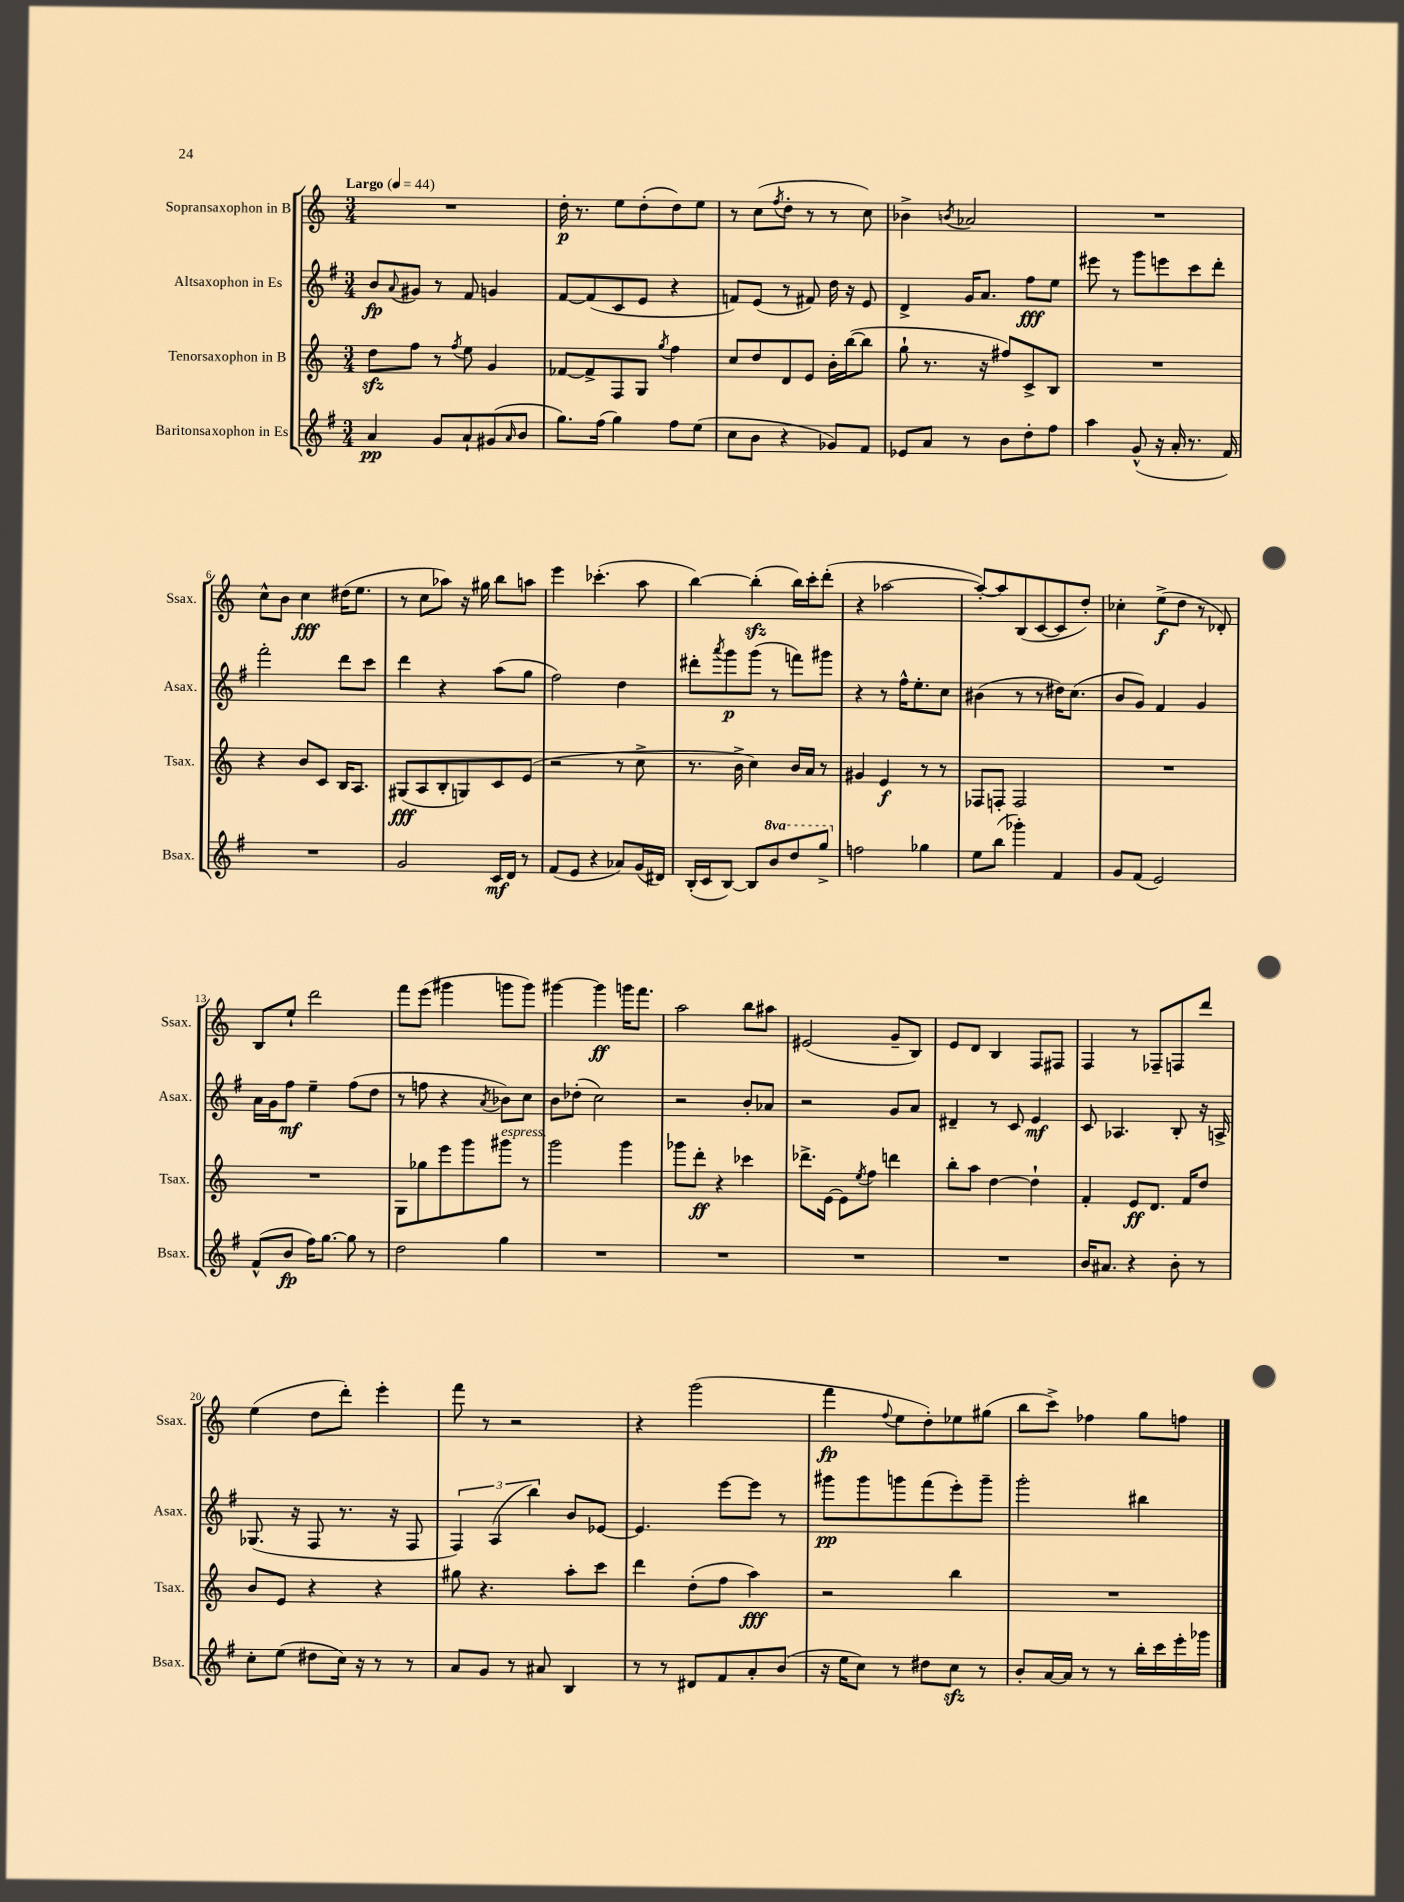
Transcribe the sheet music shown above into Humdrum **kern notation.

**kern	**kern	**kern	**kern
*staff4	*staff3	*staff2	*staff1
*clefG2	*clefG2	*clefG2	*clefG2
*k[f#]	*k[]	*k[f#]	*k[]
*M3/4	*M3/4	*M3/4	*M3/4
*MM44	*MM44	*MM44	*MM44
4a	8dd	8b	2.r
.	.	8qqa	.
.	8ff	8g#	.
8g	8r	8r	.
.	8qff	.	.
8a`	8ee	8f#	.
(8g#	4g	4g	.
16qqa	.	.	.
8b	.	.	.
=	=	=	=
8.gg)	[8f-	[8f#	16dd'
.	.	.	8.r
.	8f-^]	(8f#]	.
(16ff#	.	.	.
4gg)	8F	8c	8ee
.	8G	8e	(8dd'
.	8qgg	.	.
8ff#	4ff	4r	8dd)
(8ee	.	.	8ee
=	=	=	=
8cc	8cc	8f)	8r
8b	8dd	(8e	(8cc
.	.	.	8qff
4r	8d	8r	8dd'
.	8e	8f#)	8r
8g-)	16b'	16dd	8r
.	([16bb	16r	.
8f#	8bb]	8e	8cc)
=	=	=	=
8e-	8gg`	4d^	4b-^
8a	8.r	.	.
.	.	.	8qb
8r	.	16g	2a-
.	16r	8.a	.
8b	8ff#)	.	.
8dd'	8c^	8ff#	.
8ff#	8B	8ee	.
=	=	=	=
4aa	2.r	8eee#	2.r
.	.	8r	.
(8g^^	.	8ggg	.
16r	.	8eee	.
16a'	.	.	.
8.r	.	8ccc	.
.	.	8ddd'	.
16f#)	.	.	.
=	=	=	=
2.r	4r	2fff#'	8cc^^
.	.	.	8b
.	8b	.	4cc
.	8c	.	.
.	16B	8ddd	(16dd#
.	8.A	.	8.ee
.	.	8ccc	.
=	=	=	=
2g	(8G#	4ddd	8r
.	8A	.	8cc
.	8B'	4r	8aa-)
.	8G)	.	16r
.	.	.	16gg#
16c	8c	(8aa	8bb
16d	.	.	.
8r	(8e	8gg	8aa
=	=	=	=
(8f#	2r	2ff#)	4eee
8e	.	.	.
4r	.	.	(4.ccc-'
8a-)	8r	4dd	.
(16g	8cc^	.	8aa
16d#)	.	.	.
=	=	=	=
(16B'	8.r	8ddd#'	[4bb)
16c	.	.	.
.	.	8qaaa	.
[8B)	.	8ggg	.
.	16b^	.	.
8B]	4cc)	(8ggg	(4bb']
8bb	.	8r	.
8ddd	16b	8fff)	16bb)
.	16a	.	16ccc'
8ggg^	8r	8ggg#	(8ddd'
=	=	=	=
2ff	4g#	4r	4r
.	4e	8r	[2aa-
.	.	16ff#^^	.
.	.	8.ee'	.
4gg-	8r	.	.
.	8r	8cc	.
=	=	=	=
8ee	8F-	(4b#	8aa-'_)
(8bb	8F'	.	8aa-]
4ggg-')	2F	8r	(8B
.	.	8r	[8c
4f#	.	16dd#)	8c]
.	.	(8.cc	.
.	.	.	8dd')
=	=	=	=
8g	2.r	8b	4cc-'
(8f#	.	8g)	.
2e)	.	4f#	(8ee^
.	.	.	8dd
.	.	4g	8r
.	.	.	8d-')
=	=	=	=
(8f#^^	2.r	16a	8B
.	.	16g	.
8b	.	8ff#	8ee`
16ff#)	.	4ee~	2ddd
[8.gg	.	.	.
8gg]	.	(8ff#	.
8r	.	8dd	.
=	=	=	=
2dd	8G	8r	8fff
.	8gg-	8ff	(8eee
.	8eee	4r	4ggg#
.	8ggg	.	.
.	.	8qa	.
4gg	8ggg#	8b-)	8ggg
.	8r	8cc	8ggg)
=	=	=	=
2.r	2ggg	8b	[4ggg#
.	.	(8dd-'	.
.	.	2cc)	4ggg#]
.	4ggg	.	16ggg
.	.	.	8.fff
=	=	=	=
2.r	8ggg-	2r	2aa
.	8ddd'	.	.
.	4r	.	.
.	4ccc-	8b'	8bb
.	.	8a-	8aa#
=	=	=	=
2.r	8.ddd-^	2r	(2e#
.	[16e	.	.
.	8e]	.	.
.	8qee	.	.
.	8ff	.	.
.	4ddd	8g	8g~
.	.	8a	8B)
=	=	=	=
2.r	8bb'	4d#~	8e
.	8aa	.	8d
.	[4dd	8r	4B
.	.	8c	.
.	4dd`]	4e	8F
.	.	.	8F#
=	=	=	=
16b	4f'	8c	4F
8.a#	.	.	.
.	.	4.A-	.
4r	8e	.	8r
.	8.d	.	8F-~
8b'	.	8B'	8F
.	16f	.	.
8r	8dd	16r	8ddd
.	.	16A^	.
=	=	=	=
8cc'	8b	(8.G-	(4ee
(8ee	8e	.	.
.	.	16r	.
8dd#	4r	8F#	8dd
16cc)	.	8.r	8ddd')
16r	.	.	.
8r	4r	.	4eee'
.	.	16r	.
8r	.	8F#	.
=	=	=	=
8a	8gg#	6F#)	8fff
8g	4.r	.	8r
.	.	(6A	.
8r	.	.	2r
.	.	6bb)	.
8a#	.	.	.
4B	8aa'	8b	.
.	8ccc	[8e-	.
=	=	=	=
8r	4ddd	4.e-]	4r
8r	.	.	.
8d#	(8dd'	.	(2ggg
8f#	8ff	[8eee	.
8a'	4aa)	8eee]	.
(8b	.	8r	.
=	=	=	=
16r	2r	8ggg#	4fff
16ee	.	.	.
8cc)	.	8ggg#	.
.	.	.	8qqff
8r	.	8ggg	8ee
8dd#	.	(8fff#	8dd')
8cc	4bb	8eee')	8ee-
8r	.	8ggg~	(8gg#
=	=	=	=
8b'	2.r	2ggg'	8bb
[16a	.	.	8ccc^)
16a]	.	.	.
8r	.	.	4ff-
8r	.	.	.
16bb'	.	4bb#	8gg
16ccc	.	.	.
16eee'	.	.	8ff
16ggg-	.	.	.
==	==	==	==
*-	*-	*-	*-
